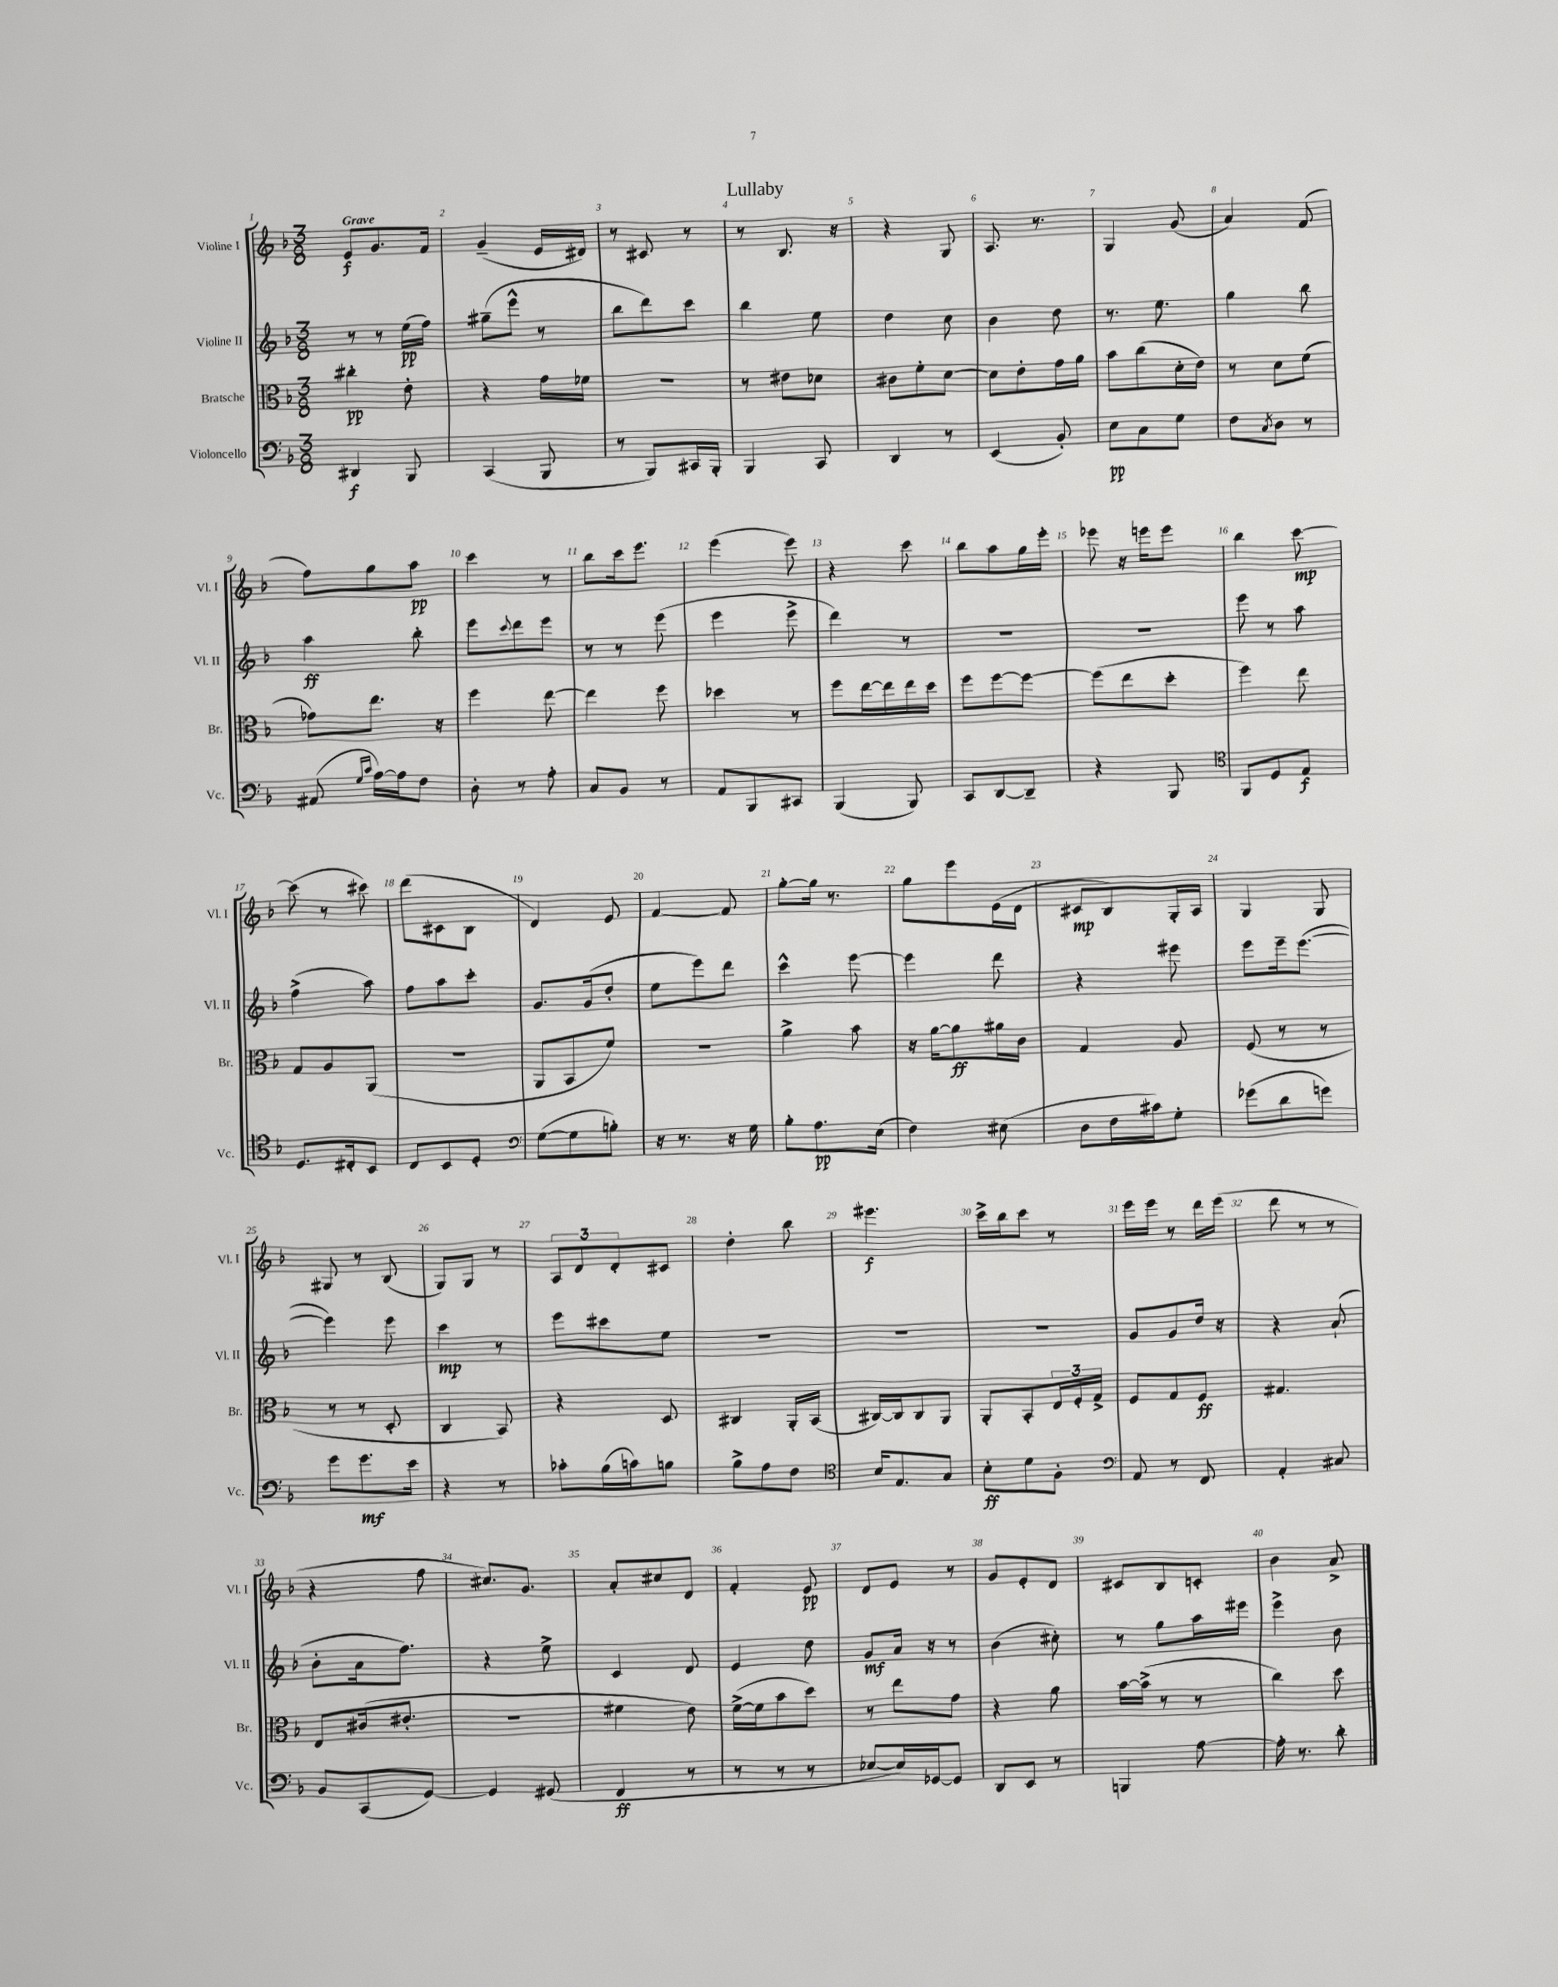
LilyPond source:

\header { title = "Lullaby" }
<<
\new StaffGroup <<
\new Staff = "s0" \with { instrumentName = "Violine I" shortInstrumentName = "Vl. I" } {
    \clef treble \key f \major \numericTimeSignature \time 3/8 \tempo "Grave"
    e'8\f g'8. f'16 |
    g'4--( e'16 dis'16) |
    r8 cis'8 r8 |
    r8 bes8. r16 |
    r4 g8 |
    a8. r8. |
    g4 g'8( |
    a'4) f'8( |
    f''8) g''8 a''8\pp |
    c'''4 r8 |
    bes''8 c'''16 e'''8. |
    e'''4( e'''8) |
    r4 c'''8 |
    bes''8 a''8 g''16 e'''16-. |
    ees'''8 r16 e'''16 e'''8 |
    bes''4 c'''8~\mp |
    c'''8( r8 cis'''8) |
    d'''8( cis'8 bes8 |
    d'4) e'8 |
    f'4~ f'8 |
    g''8~-. g''16 r8. |
    g''8 e'''8 e'16( d'16 |
    cis'8\mp bes8) g16-. a16 |
    g4 g8 |
    gis8 r8 bes8( |
    g8) g8 r8 |
    \tuplet 3/2 { a8 d'8 d'8-. } cis'8 |
    d''4-. bes''8 |
    eis'''4.\f |
    c'''16-> bes''16 c'''8 r8 |
    e'''16 e'''16 r8 d'''16 e'''16( |
    d'''8 r8 r8 |
    r4 f''8 |
    cis''8.) g'8. |
    a'8-. cis''8 d'8 |
    f'4-. e'8\pp |
    d'8 e'8 r8 |
    g'8 e'8-. d'8 |
    cis'8 bes8 c'8-. |
    bes'4 a'8-> \bar "|." |
}
\new Staff = "s1" \with { instrumentName = "Violine II" shortInstrumentName = "Vl. II" } {
    \clef treble \key f \major \numericTimeSignature \time 3/8
    r8 r8 e''16\pp( f''16) |
    gis''8--( e'''8-^ r8 |
    bes''8 d'''8) c'''8 |
    bes''4 e''8 |
    d''4 c''8 |
    bes'4 d''8 |
    r8. e''8. |
    g''4 bes''8 |
    a''4\ff bes''8-. |
    e'''8 \appoggiatura { c'''8 } d'''8 e'''8 |
    r8 r8 e'''8( |
    e'''4 e'''8-> |
    d'''4) r8 |
    R4. |
    r4. |
    e'''8 r8 a''8 |
    f''4->( a''8) |
    f''8 a''8 c'''8-. |
    g'8. g'16( d''8-. |
    e''8 e'''8) d'''8 |
    c'''4-^ e'''8~ |
    e'''4 d'''8 |
    r4 eis'''8 |
    e'''8 e'''16-- e'''8.~( |
    e'''4) e'''8 |
    c'''4\mp r8 |
    e'''8 cis'''8 e''8 |
    R4. |
    R4. |
    R4. |
    g'8 g'8 d''16 r16 |
    r4 a'8-!( |
    bes'8-. a'16 f''8.) |
    r4 e''8-> |
    c'4 d'8 |
    e'4 d''8 |
    g'8\mf a'16 r16 r8 |
    bes'4( cis''8-.) |
    r8 g''8 a''16 eis'''16 |
    e'''4-> bes'8 \bar "|." |
}
\new Staff = "s2" \with { instrumentName = "Bratsche" shortInstrumentName = "Br." } {
    \clef alto \key f \major \numericTimeSignature \time 3/8
    cis''4-.\pp e'8-. |
    r4 g'16 fes'16 |
    R4. |
    r8 eis'8 des'8 |
    cis'8 f'8-. d'8~ |
    d'8 e'8-. g'16 a'16 |
    bes'8 c''8( d'16-. e'16) |
    r8 d'8 f'8( |
    ges'8) e''8. r16 |
    f''4 e''8~ |
    e''4 f''8 |
    des''4 r8 |
    f''8 e''16~ e''16 e''16 d''16 |
    f''8 f''8~ f''8~ |
    f''8( e''8 d''8-. |
    f''4) e''8 |
    g8 a8 a,8( |
    R4. |
    a,8 bes,8 f'8) |
    R4. |
    a'4-> bes'8 |
    r16 a'16~ a'8\ff ais'16 c'16 |
    g4 a8 |
    f8( r8 r8 |
    r8 r8 d8-. |
    c4 bes,8) |
    r4 d8 |
    cis4 a,16-. bes,16( |
    cis16~) cis16 cis8 a,8 |
    a,8-. bes,8-. \tuplet 3/2 { e16 f16-. g16-> } |
    f8 g8 f8\ff |
    gis4. |
    e8 cis'16( eis'8.-. |
    R4. |
    fis'4 e'8) |
    f'16~->( f'16 bes'8 d''8) |
    r8 e''8 g'8 |
    r4 a'8 |
    bes'16~ bes'16->( r8 r8 |
    c''4) d''8 \bar "|." |
}
\new Staff = "s3" \with { instrumentName = "Violoncello" shortInstrumentName = "Vc." } {
    \clef bass \key f \major \numericTimeSignature \time 3/8
    dis,4\f bes,,8 |
    c,4( bes,,8 |
    r8 bes,,8) cis,16 bes,,16-. |
    bes,,4 c,8 |
    d,4 r8 |
    e,4( bes,8-.) |
    e8\pp c8 g8 |
    f8 \acciaccatura { c8 } d8 r8 |
    ais,8( \grace { g16 c'16 } a16~) a16 f8 |
    d8-. r8 a8-. |
    c8 bes,8 r8 |
    a,8 bes,,8 cis,8 |
    bes,,4( bes,,8) |
    c,8 d,8~ d,8-- |
    r4 bes,,8 |
    \clef tenor f,8 d8 e8\f |
    d8. cis16-. bes,8 |
    c8 bes,8 d8-. |
    \clef bass g8~( g8 b8-.) |
    r16 r8. r16 g16 |
    bes8-. a8.\pp e16( |
    f4) eis8( |
    d8 f16 cis'16) g8-. |
    ges'8( d'8 g'8) |
    g'8 g'8.\mf e'16 |
    r4 r8 |
    ces'8-. bes16( c'16) b8 |
    bes8-> a8 f8 |
    \clef tenor bes16 e8. g8 |
    bes8-.\ff d'8 f8-. |
    \clef bass a,8 r8 f,8 |
    a,4-. cis8 |
    bes,8 c,8( g,8~) |
    g,4 gis,8( |
    f,4\ff r8 |
    r8 r8 r8 |
    ees8~ ees16) ges,16~ ges,8 |
    d,8 e,8 r8 |
    b,,4 a8~ |
    a16-. r8. d'8-. \bar "|." |
}
>>
>>
\layout { \context { \Score \override BarNumber.break-visibility = ##(#f #t #t) barNumberVisibility = #all-bar-numbers-visible } }
